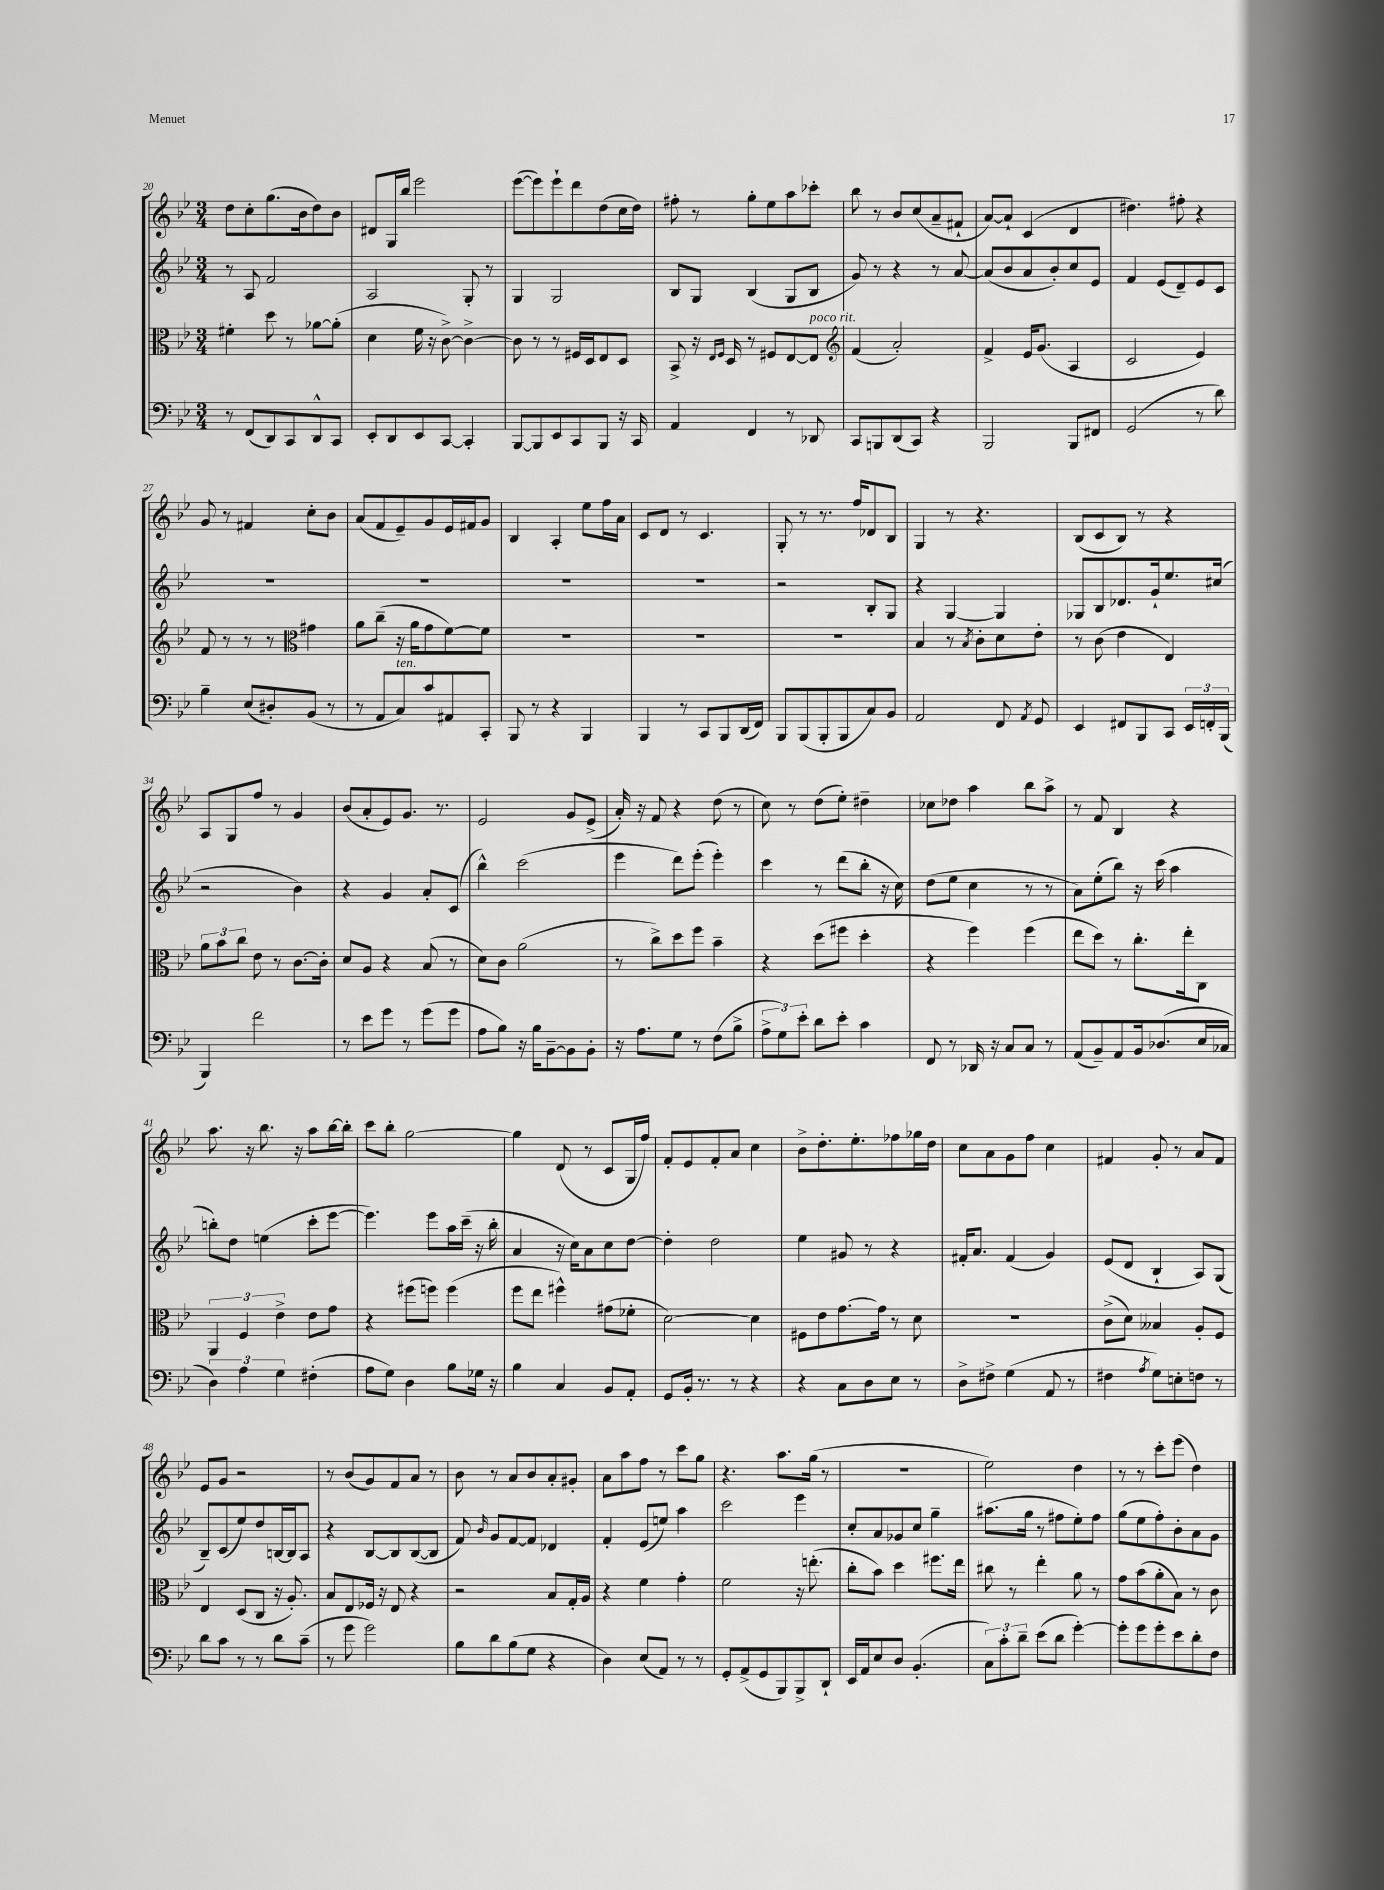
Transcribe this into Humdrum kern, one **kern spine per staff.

**kern	**kern	**kern	**kern
*staff4	*staff3	*staff2	*staff1
*clefF4	*clefC3	*clefG2	*clefG2
*k[b-e-]	*k[b-e-]	*k[b-e-]	*k[b-e-]
*M3/4	*M3/4	*M3/4	*M3/4
8r	4f#'\	8r	8dd\L
(8FF/L	.	8A/	8cc'\
8DD/)	8dd\	2f/	(8.gg\
8CC/	8r	.	.
.	.	.	16b-\k
8DD^^/	[8a-\L	.	8dd\)
8CC/J	(8a-'\]J	.	8b-\J
=	=	=	=
8EE-'/L	4d\	2A/	8d#/L
8DD/	.	.	16G/L
.	.	.	16bb-/JJ
8EE-/	16f\	.	2eee-\
.	16r	.	.
[8CC/J	[8c^\)	.	.
4CC'/]	4c^\_	8G'/	.
.	.	8r	.
=	=	=	=
[8BBB-/L	8c\]	4G/	([8eee-\L
8BBB-/]	8r	.	8eee-\])
8EE-/	8r	2G/	8eee-`\
8CC/	16F#/LL	.	8ddd\
.	16D/J	.	.
8BBB-/J	8E-/	.	(8dd\
16r	8D/J	.	16cc\L
16CC/	.	.	16dd\JJ)
=	=	=	=
4AA/	8BB-^/	8B-/L	8ff#'\
.	16r	8G/J	8r
.	16qqE-/LL	.	.
.	16qqF/JJ	.	.
.	16D/	.	.
4FF/	8r	(4B-/	8gg'\L
.	8F#/L	.	8ee-\
8r	[8E-/	8G/L	8aa\
8DD-/	8E-/]J	8B-/J	8ccc-'\J
=	=	=	=
*	*clefG2	*	*
8CC/L	(4f/	8g/)	8bb-\
8BBB/	.	8r	8r
(8DD/	2a'/)	4r	8b-/L
8CC/J)	.	.	(8cc/
4r	.	8r	8a~/
.	.	[8a/	8f#`/J
=	=	=	=
2BBB-/	4f^/	(8a/]L	[8a/L)
.	.	8b-/	8a`/]J
.	16e-/LK	8a/	(4c/
.	(8.g/J	.	.
.	.	8b-'/)	.
8BBB-/L	4A/	8cc/	4d/
8FF#/J	.	8e-/J	.
=	=	=	=
(2GG/	2c/	4f/	4.dd#\)
.	.	(8e-/L	.
.	.	8d~/)	8ff#'\
8r	4e-/)	8e-/	4r
8d\)	.	8c/J	.
=	=	=	=
4B-~\	8f/	2.r	8g/
.	8r	.	8r
(8E-/L	8r	.	4f#/
8D#'/)	8r	.	.
*	*clefC3	*	*
(8BB-/J	4g#\	.	8cc'\L
8r	.	.	8b-\J
=	=	=	=
8r	8a\L	2.r	(8a/L
8AA/L	(8cc~\J	.	8f/
8C/)	16r	.	8e-~/)
.	16a\LK	.	.
8c/	8g\	.	8g/
8AA#/	[8f\)	.	16e-/L
.	.	.	16f#/J
8CC'/J	8f\]J	.	8g/J
=	=	=	=
8BBB-/	2.r	2.r	4B-/
8r	.	.	.
4r	.	.	4A'/
4BBB-/	.	.	8ee-\L
.	.	.	16ff\L
.	.	.	16a\JJ
=	=	=	=
4BBB-/	2.r	2.r	8c/L
.	.	.	8d/J
8r	.	.	8r
8CC/L	.	.	4.c/
8BBB-/	.	.	.
(16DD/L	.	.	.
16FF/JJ)	.	.	.
=	=	=	=
8BBB-/L	2.r	2r	8G'/
(8BBB-/	.	.	8r
8BBB-'/	.	.	8.r
8BBB-/	.	.	.
.	.	.	16ff/LK
8C/)	.	8B-'/L	8d-/
8BB-/J	.	8G/J	8B-/J
=	=	=	=
2AA/	4B-/	4r	4G/
.	8r	[4G/	8r
.	8qB-/	.	.
.	8c'\L	.	4.r
8FF/	8d\	4G/]	.
8qAA/	.	.	.
8GG/	8e-'\J	.	.
=	=	=	=
4EE-/	8r	8G-/L	(8B-/L
.	(8c\	8B-/	8c/
8FF#/L	4e-\	8.d-/	8B-/J)
8BBB-/	.	.	8r
.	.	16g`/k	.
8CC/J	4E-/)	8.ee-/	4r
24EE-/LL	.	.	.
24FF'/	.	.	.
.	.	(16cc#/Jk	.
(24BBB-/JJ	.	.	.
=	=	=	=
4BBB-/)	12a\L	2r	8A/L
.	12b-\	.	.
.	.	.	8G/
.	12cc\J	.	.
2f\	8e-\	.	8ff/J
.	8r	.	8r
.	[8.c\L	4b-\)	4g/
.	16c'\]Jk	.	.
=	=	=	=
8r	8d/L	4r	(8b-/L
8e-\L	8A/J	.	8a'/
8g\J	4r	4g/	8e-/)
8r	.	.	8.g/J
(8g\L	(8B-/	8a'/L	.
.	.	.	8.r
8g\J	8r	(8c/J	.
=	=	=	=
8A\L	8d\L)	4bb-^^\)	2e-/
8B-\J)	8c\J	.	.
16r	(2a\	(2ccc\	.
16B-\LK	.	.	.
[8BB-~\	.	.	.
8BB-\]	.	.	8g/L
8BB-'\J	.	.	(8e-^/J
=	=	=	=
16r	8r	4eee-\	16a'/)
8.A\L	.	.	16r
.	8cc^\L)	.	8f/
8G\J	8dd\	8ddd\L)	4r
8r	8ff\J	(8eee-'\J	.
(8F\L	4b-~\	4eee-'\)	(8dd\
8B-^\J	.	.	8r
=	=	=	=
12A^\L	4r	4ccc\	8cc\)
12G\)	.	.	.
.	.	.	8r
12e-'\J	.	.	.
8d\L	(8dd\L	8r	(8dd\L
8e-'\J	8ff#\J	(8ddd\L	8ee-'\J)
4c\	4dd'\	8bb-'\J	4dd#~\
.	.	16r	.
.	.	16cc\)	.
=	=	=	=
8FF/	4r	(8dd\L	8cc-\L
8r	.	8ee-\J	8dd-\J
16DD-/	4ff\)	4cc\	4aa\
16r	.	.	.
8C/L	.	.	.
8C/J	(4ff\	8r	8bb-\L
8r	.	8r	8aa^\J
=	=	=	=
(8AA/L	8ee-\L	8a\L)	8r
8BB-~/)	8dd\J)	(8ee-'\	8f/
8AA/	8r	8bb-\J)	4B-/
16BB-/k	8.cc'\L	16r	.
(8.D-/	.	(16ccc\	.
.	.	4aa\	4r
.	16ee-'\k	.	.
16E-/L	8C\J	.	.
16C-/JJ	.	.	.
=	=	=	=
6D\)	6AA/	8bb'\L)	8.aa\
.	.	8dd\J	.
6A\	6F/	.	.
.	.	.	16r
.	.	(4ee\	8.bb-\
6G\	6e-^\	.	.
.	.	.	16r
(4F#'\	8e-\L	8ccc'\L	8aa\L
.	8g\J	[8eee-\J	[16bb-\L
.	.	.	16bb-'\]JJ
=	=	=	=
8A\L	4r	4.eee-\])	8ccc\L
8G\J)	.	.	8bb-'\J
4D\	(8ff#\L	.	[2gg\
.	8ff\J)	8eee-\L	.
8B-\L	(4ff\	16aa\L	.
.	.	(16ccc~\JJ	.
16G-\Jk	.	16r	.
16r	.	16bb-'\	.
=	=	=	=
4B-\	8ff\L	4a/	4gg\]
.	8ee-\J	.	.
4C/	4ff#^^\)	16r	(8d/
.	.	16cc\LK)	.
.	.	8a\	8r
8BB-/L	(8g#\L	8cc\	8c/L
8AA'/J	8f-'\J	[8dd\J	16G/L
.	.	.	16ff/JJ)
=	=	=	=
8GG/L	[2d\)	4dd'\]	8f'/L
16BB-'/Jk	.	.	8e-/
8.r	.	.	.
.	.	2dd\	8f'/
8r	.	.	8a/J
4r	4d\]	.	4cc\
=	=	=	=
4r	8F#\L	4ee-\	8b-^\L
.	8e-\	.	8.dd'\
8C\L	[8.g\	8g#/	.
.	.	.	8.ee-'\
8D\	.	8r	.
.	16g\]Jk	.	.
8E-\J	8r	4r	8ff-\
8r	8d\	.	16gg-\L
.	.	.	16dd\JJ
=	=	=	=
8D^\L	2.r	16f#'/LK	8cc\L
.	.	8.a/J	.
8F#^\J	.	.	8a\
(4G\	.	(4f#/	8g\
.	.	.	8ff\J
8AA/	.	4g/)	4cc\
8r	.	.	.
=	=	=	=
4F#\	(8c^\L	(8e-/L	4f#/
.	8d\J)	8d/J	.
8qA/	.	.	.
8G\L)	4B--/	4B-`/	8g'/
8E'\	.	.	8r
8F\J	8A'/L	8A/L)	8a/L
8r	8F/J	(8G/J	8f#/J
=	=	=	=
8d\L	4E-/	8B-~/L)	8e-/L
8c\J	.	(8c/	8g/J
8r	(8D/L	8ee-/)	2r
8r	8C/J	8dd/	.
8d\L	16r	[16B/L	.
.	8.A'/)	16B/]J	.
(8c~\J	.	8A/J	.
=	=	=	=
8r	8B-/L	4r	8r
8g\	8E-/	.	(8b-/L
2g\)	16F-/Jk	[8B-/L	8g/)
.	16r	.	.
.	8E-/	8B-/]	8f/
.	4r	([8B-/	8a/J
.	.	8B-/]J	8r
=	=	=	=
8B-\L	2r	8f/)	8b-\
.	.	16qqb-/	.
8d\	.	8g/L	8r
(8B-\	.	[8f/	8a/L
8G\J	.	8f/]J	8b-/
4r	8B-/L	4d-/	8a'/
.	16G'/L	.	8g#'/J
.	16A/JJ	.	.
=	=	=	=
4D\)	4r	4f'/	8a\L
.	.	.	8aa\
(8E-/L	4f\	(8e-/L	8ff\J
8AA/J)	.	8ee/J)	8r
8r	4g'\	4aa\	8ccc\L
8r	.	.	8gg\J
=	=	=	=
8GG'/L	2f\	2ccc\	4.r
(8AA^/	.	.	.
8GG/	.	.	.
8BBB-/)	.	.	8.aa\L
8BBB-^/	16r	4eee-\	.
.	(8.ee'\	.	(16gg\Jk
8DD`/J	.	.	8r
=	=	=	=
16EE-/LL	8cc'\L	8cc'/L	2.r
16AA/J	.	.	.
8E-/	8b-\J)	8a/	.
8D/J	4dd\	8g-/	.
(4.BB-'/	.	8cc/J	.
.	8.ff#\L	4gg~\	.
.	16ee-\Jk	.	.
=	=	=	=
12C\L)	8cc#\	(8.aa#\L	2ee-\)
12c'\	.	.	.
.	8r	.	.
12d~\J	.	.	.
.	.	16gg\Jk	.
(8e-\L	4ee-'\	8r	.
8d\J	.	8ff#\L	.
[4g'\)	8a\	8ee-'\)	4dd\
.	8r	8ff#\J	.
=	=	=	=
8g'\]L	8g\L	(8gg\L	8r
8g\	(8b-\	8ee-\	8r
8g'\	8a'\	8ff'\)	8ccc'\L
8e-\	8B-\J)	8b-'\	(8eee-\J
8d'\	8r	8a\	4dd\)
8F\J	8c\	8g\J	.
==	==	==	==
*-	*-	*-	*-
